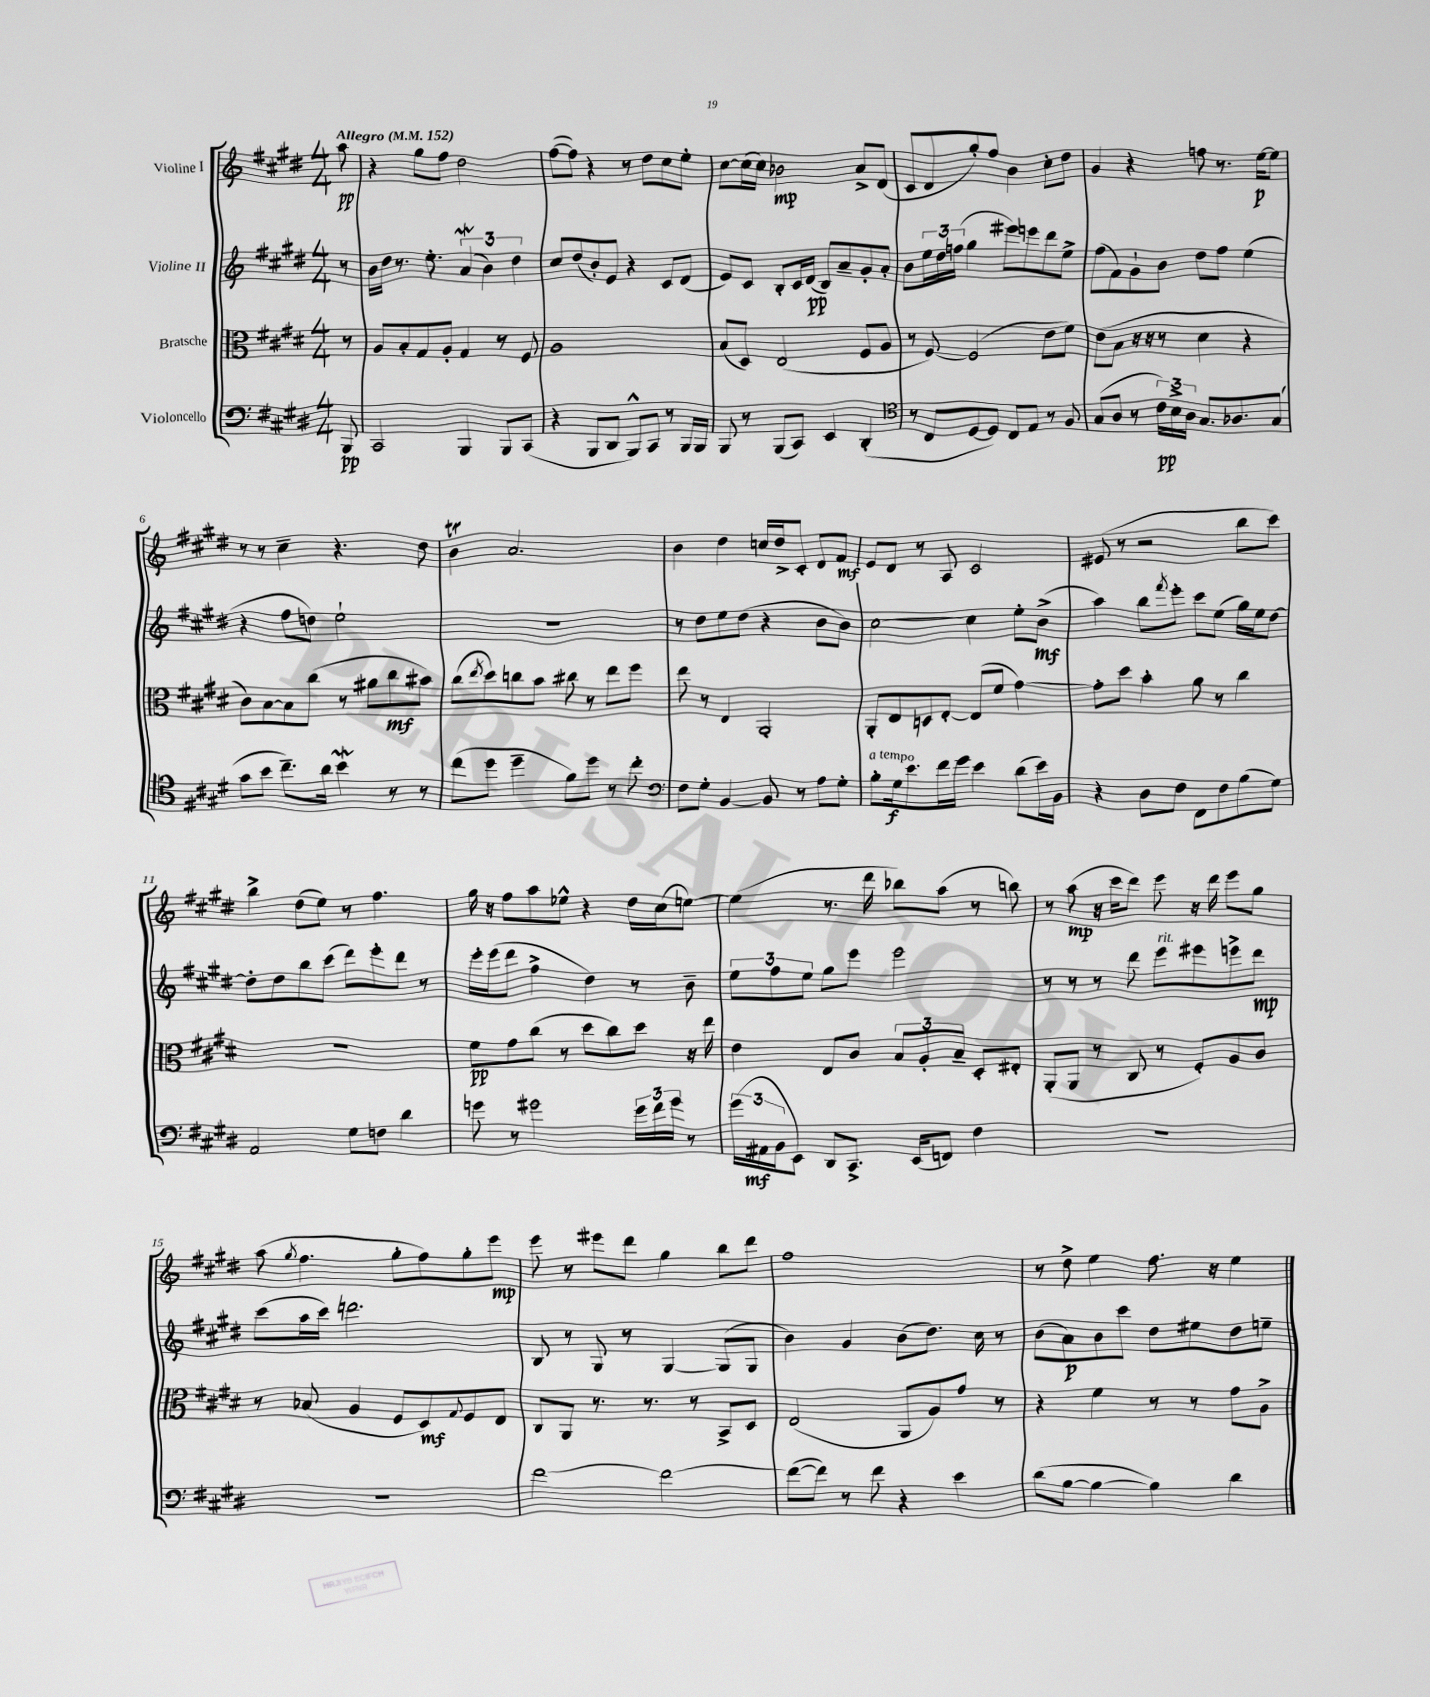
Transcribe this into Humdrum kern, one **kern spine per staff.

**kern	**kern	**kern	**kern
*staff4	*staff3	*staff2	*staff1
*clefF4	*clefC3	*clefG2	*clefG2
*k[f#c#g#d#]	*k[f#c#g#d#]	*k[f#c#g#d#]	*k[f#c#g#d#]
*M4/4	*M4/4	*M4/4	*M4/4
*MM152	*MM152	*MM152	*MM152
8BBB/	8r	8r	8aa\
=	=	=	=
2CC#/	8A/L	16b\LL	4r
.	.	16dd#\JJ	.
.	8B'/	8.r	.
.	8G#/	.	8gg#\L
.	.	8.ee'\	.
.	8A'/J	.	8ff#\J
4BBB/	4G#/	(6a/	2dd#\
.	.	6b\)	.
8BBB/L	8r	.	.
.	.	6dd#\	.
(8CC#/J	8F#/	.	.
=	=	=	=
4r	1A	8cc#/L	([8ff#\L
.	.	(8dd#/	8ff#\]J)
8BBB/L	.	8b'/)	4r
8DD#/J	.	8e/J	.
8BBB^^/L)	.	4r	8r
8CC#/J	.	.	8dd#\L
8r	.	8c#/L	8cc#\
16BBB/LL	.	(8d#/J	8ee'\J
16BBB/JJ	.	.	.
=	=	=	=
8BBB/	(8B/L	8e/L)	[8cc#\L
8r	8D#/J)	8c#/J	(16cc#\]L
.	.	.	16cc#\JJ)
(8BBB/L	(2E/	8B'/L	2b-\
8CC#/J)	.	16c#/L	.
.	.	(16d#/JJ	.
4EE/	.	8B/L)	.
.	.	8a~/	.
(4DD#'/	8F#/L	8g#'/	8a^/L
.	8A/J	8a'/J	(8d#/J
=	=	=	=
*clefC4	*	*	*
8r	8r	8b\L	8c#/L
8C#/L	[8F#/)	24ee\L	8d#/
.	.	24dd#\	.
.	.	(24ff\JJ	.
[8D#/	(2F#/]	4gg#\	8gg#'/)
8D#/]J)	.	.	8ff#/J
8C#/L	.	8eee#\L)	4b\
8E/J	.	8eee\	.
8r	8e\L	8ddd#\	8cc#'\L
8F#/	8f#\J)	8ee^\J	8dd#\J
=	=	=	=
(8G#/L	(8e\L	(8ff#\L	4g#/
8A/J	8B\J	8f#\)	.
8r	16r	8g#`\	4r
.	16r	.	.
24c#\LL)	8r	8b\J	.
24B^\	.	.	.
24A\JJ	.	.	.
8.G#/L	4d#\	8dd#\L	8ff\
.	.	8ff#\J	8.r
8.A-/	.	.	.
.	4r	(4ee\	.
.	.	.	[16ee\LK
(8G#/J	.	.	8ee\]J
=	=	=	=
8g#\L	8c#\L)	4r	8r
8b\J	[8B\	.	8r
8.cc#~\L)	8B\]	8ff#\L	4cc#~\
.	(8cc#\J	8dd\J)	.
16a\Jk	.	.	.
4b\	8r	2ee`\	4.r
.	8a#\L	.	.
8r	8cc#\	.	.
8r	8b#\J)	.	8dd#\
=	=	=	=
(8cc#\L	(8cc#\L	1r	4b\
.	8qee/	.	.
8dd#\J	8dd#\)	.	.
4dd#~\	8cc\	.	2.a/
.	8b\J	.	.
8f#\L)	8cc#\	.	.
8dd#\J	8r	.	.
8r	8ee\L	.	.
8cc#'\	8ff#\J	.	.
=	=	=	=
*clefF4	*	*	*
8F#\L	8ee\	8r	4b\
8G#'\J	8r	8dd#\L	.
[4BB/	4E/	8ee\	4dd#\
.	.	(8dd#\J	.
8BB/]	2AA'/	4r	16cc/LL
.	.	.	16dd#^/J
8r	.	.	8c#'/J
8A\L	.	8b\L	8d#/L
8G#'\J	.	8b\J)	8f#/J
=	=	=	=
8B'\L	8AA'/L	[2cc#\	8e/L
16G#\k	8E/	.	8d#/J
8.e\	.	.	.
.	8D/	.	8r
16f#\L	[8E'/J	.	8A/
16g#\JJ	.	.	.
4e\	(8E/]L	4cc#\]	2c#/
.	8f#/J	.	.
(8d#\L	[4g#\)	8ee'\L	.
16e\L)	.	(8b^\J	.
16BB\JJ	.	.	.
=	=	=	=
4r	8g#'\]L	4aa\)	(8e#/
.	8dd#\J	.	8r
8D#\L	4b'\	8bb\L	2r
.	.	8qfff#/	.
8F#\J	.	8eee'\J	.
8FF#\L	8a\	8ccc#\L	.
8F#\	8r	(8ee\J	.
(8B\	4cc#\	16gg#\LL)	8bb\L
.	.	16ee\J	.
8G#\J)	.	[8dd#\J	8ccc#\J)
=	=	=	=
2AA/	1r	8dd#'\]L	4bb^\
.	.	8dd#\	.
.	.	8bb\	(8dd#\L
.	.	(8ccc#\J	8ee\J)
8G#\L	.	8ddd#\L)	8r
8F\J	.	8eee'\	4.ff#\
4d#\	.	8ddd#\J	.
.	.	8r	.
=	=	=	=
8g\	8f#\L	16eee'\LL	16gg#\
.	.	(16eee\J	16r
8r	8g#\	8ddd#\J	8ff#\L
2g#\	(8cc#\J	4ff#^\	8aa\
.	8r	.	8ee-^^\J
.	8dd#\L	4dd#\)	4r
.	8cc#\)	.	.
24g#\LL	8dd#\J	8r	16dd#\LL
24f#\	.	.	.
.	.	.	(16cc#\J
24g#\JJ	.	.	.
8r	16r	8b~\	[8ee\J)
.	16ee\	.	.
=	=	=	=
(24g#\LL	4e\	12ee\L	(4ee\]
24AA#\	.	.	.
24BB\J	.	12ff#\	.
8EE\J)	.	.	.
.	.	12ee\J	.
8DD#/L	8E/L	8gg#\L	8.r
8.CC#^/J	8c#/J	8eee\J	.
.	.	.	16ddd#\
.	12B/L	2eee\	8bb-\L)
(16EE/LK	.	.	.
.	12A'/	.	.
8FF/J)	.	.	(8aa\J
.	12B~/J	.	.
4F#\	8D#'/L	.	8r
.	8E#'/J	.	8bb\)
=	=	=	=
1r	(8AA'/L	8r	8r
.	8AA/J	8r	(8aa\
.	8r	8r	16r
.	.	.	16ccc#\LK
.	8C#/	8ddd#\	8ddd#\J)
.	8r	8eee\L	8eee\
.	8F#'/L)	8eee#\	16r
.	.	.	16ddd#\
.	8A/	8eee^\	8eee\L
.	8c#/J	8ddd#\J	8gg#\J
=	=	=	=
1r	8r	(8ccc#\L	(8aa\
.	.	.	8qgg#/
.	(8B-/	16aa\L	4.ff#\
.	.	16ccc#\JJ)	.
.	4A/	2.ddd\	.
.	8F#/L	.	8gg#'\L
.	8D#/)	.	8ff#\)
.	8qqG#/	.	.
.	8F#/	.	8gg#'\
.	8E/J	.	8eee\J
=	=	=	=
[2f#\	8C#/L	8B/	8eee\
.	8AA/J	8r	8r
.	8.r	8G#/	8eee#\L
.	.	8r	8ddd#\J
.	8.r	.	.
2f#\_	.	[4G#/	4gg#\
.	8r	.	.
.	8BB^/L	(8G#/]L	8bb\L
.	8D#/J	8G#/J	8ddd#\J
=	=	=	=
(8f#\_L	(2E/	4b\)	1ff#
8f#\]J)	.	.	.
8r	.	4g#/	.
8f#\	.	.	.
4r	8AA/L	(8b\L	.
.	8A/)	8.dd#\J)	.
4e\	8g#/J	.	.
.	.	16cc#\	.
.	8r	8r	.
=	=	=	=
(8d#\L	4r	(8b\L	8r
[8B\J	.	8a\)	8dd#^\
4B\_	4f#\	8b\	4ee\
.	.	8ccc#\J	.
4B\])	8r	8dd#\L	8.ff#\
.	8r	8ee#\	.
.	.	.	16r
4d#\	8g#\L	8dd#\	4ee\
.	8A^\J	8ee~\J	.
==	==	==	==
*-	*-	*-	*-
